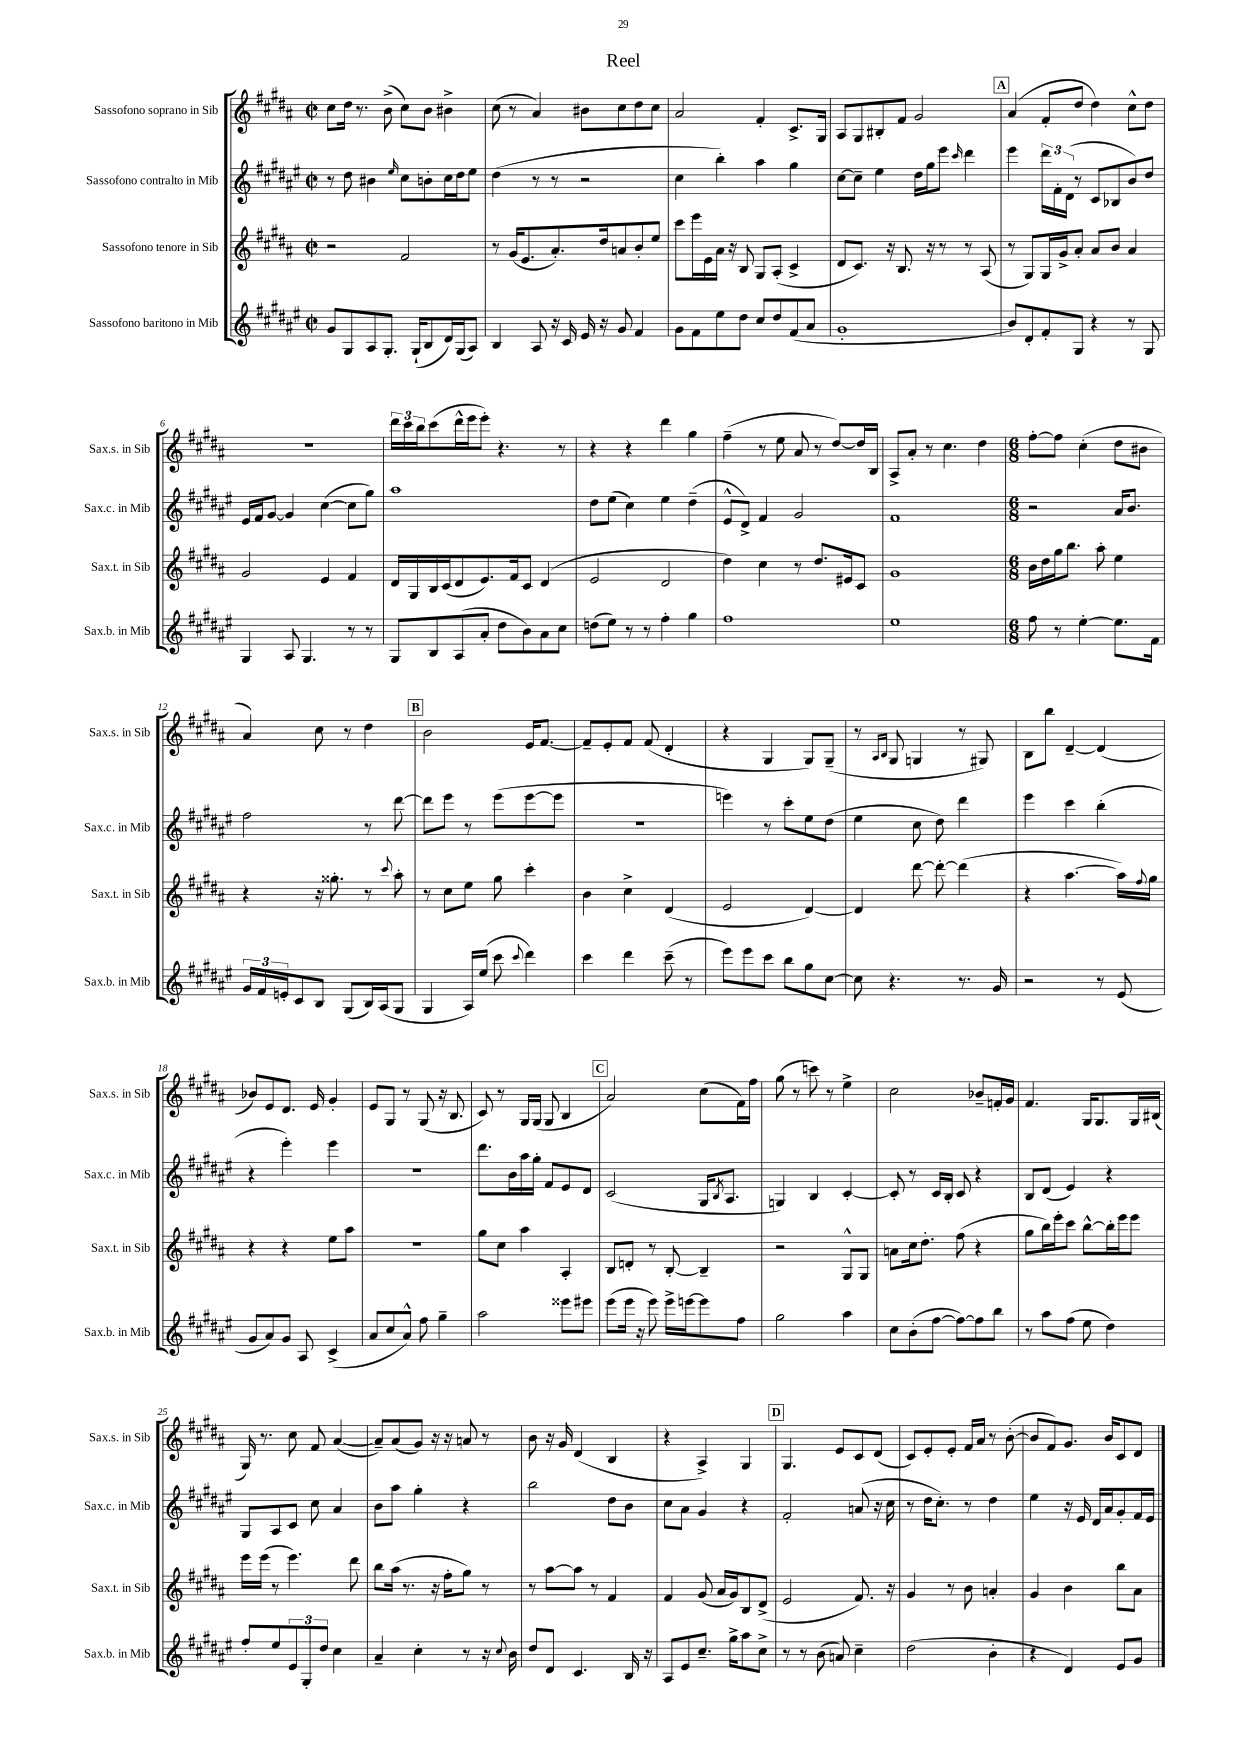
\header { title = "Reel" }
<<
\new StaffGroup <<
\new Staff = "s0" \with { instrumentName = "Sassofono soprano in Sib" shortInstrumentName = "Sax.s. in Sib" } {
    \clef treble \key b \major \defaultTimeSignature \time 2/2
    cis''8 dis''16 r8. b'8->( cis''8) b'8 bis'4-> |
    cis''8( r8 ais'4) bis'8 cis''8 dis''8 cis''8 |
    ais'2 fis'4-. cis'8.-> gis16 |
    ais8 gis8 bis8-. fis'8 gis'2 |
    \mark \markup { \box "A" } ais'4( fis'8-. dis''8 dis''4) cis''8-^ dis''8 |
    r1 |
    \tuplet 3/2 { dis'''16 cis'''16 b''16 } cis'''8( dis'''16-^ e'''16 e'''8-.) r4. r8 |
    r4 r4 dis'''4 gis''4 |
    fis''4--( r8 e''8 ais'8 r8 dis''8~) dis''16 b16 |
    ais8-> ais'8-. r8 cis''4. dis''4 |
    \numericTimeSignature \time 6/8 fis''8~-. fis''8 cis''4-.( dis''8 bis'8 |
    ais'4) cis''8 r8 dis''4 |
    \mark \markup { \box "B" } b'2 e'16 fis'8.~ |
    fis'8-- e'8-. fis'8 fis'8( dis'4-. |
    r4 gis4 gis8) gis8--( |
    r8 \grace { ais16 b16 } gis8 g4 r8 gis8) |
    b8 b''8 dis'4~-- dis'4( |
    bes'8) e'8 dis'8. e'16 gis'4-. |
    e'8 gis8 r8 gis8( r16 b8. |
    cis'8) r8 gis16 gis16( gis8 b4 |
    \mark \markup { \box "C" } ais'2) cis''8( fis'16) fis''16 |
    gis''8( r8 c'''8) r8 e''4-> |
    cis''2 bes'8-- f'16-. gis'16 |
    fis'4. gis16 gis8. gis16 bis16( |
    gis16) r8. cis''8 fis'8 ais'4~( |
    ais'8--) ais'8( gis'8) r16 r16 a'8 r8 |
    b'8 r16 gis'16 dis'4( b4 |
    r4 ais4->) gis4 |
    \mark \markup { \box "D" } gis4. e'8 cis'8 dis'8( |
    cis'8) e'8-. e'8-. fis'16 ais'16 r8 b'8~-.( |
    b'8 fis'8) gis'8. b'16 cis'8 dis'8 \bar "|." |
}
\new Staff = "s1" \with { instrumentName = "Sassofono contralto in Mib" shortInstrumentName = "Sax.c. in Mib" } {
    \clef treble \key fis \major \defaultTimeSignature \time 2/2
    r8 dis''8 bis'4 \grace { eis''16 } cis''8 b'8-. cis''16 dis''16 eis''8 |
    dis''4( r8 r8 r2 |
    cis''4 b''4-.) ais''4 gis''4 |
    cis''8~ cis''8-- eis''4 dis''16 gis''16 eis'''8 \grace { cis'''16 } dis'''4 |
    \mark \markup { \box "A" } eis'''4 \tuplet 3/2 { dis'''16 fis'16-. dis'16( } r8 cis'8 bes8 b'8) dis''8 |
    eis'16 fis'16 gis'8~ gis'4 cis''4~( cis''8 gis''8) |
    ais''1 |
    dis''8 eis''8( cis''4) eis''4 dis''4--( |
    eis'8-^ dis'8->) fis'4 gis'2 |
    fis'1 |
    \numericTimeSignature \time 6/8 r2 ais'16 b'8. |
    fis''2 r8 dis'''8~ |
    \mark \markup { \box "B" } dis'''8 eis'''8 r8 eis'''8( eis'''8~ eis'''8 |
    R2. |
    e'''4) r8 cis'''8-. eis''8 dis''8( |
    eis''4 cis''8 dis''8) dis'''4 |
    eis'''4 cis'''4 b''4-.( |
    r4 eis'''4-.) eis'''4 |
    R2. |
    dis'''8. b'16 ais''16 gis''16-. fis'8 eis'8 dis'8 |
    \mark \markup { \box "C" } cis'2( gis16 \acciaccatura { b8 } ais8. |
    g4) b4 cis'4~-. |
    cis'8-. r8 cis'16 b16-. cis'8 r4 |
    b8 dis'8( eis'4) r4 |
    gis8 ais8 cis'8 cis''8 ais'4 |
    b'8 ais''8 gis''4-. r4 |
    b''2 dis''8 b'8 |
    cis''8 ais'8 gis'4 r4 |
    \mark \markup { \box "D" } fis'2-. a'8( r16 cis''16 |
    r8 dis''16 cis''8.-.) r8 dis''4 |
    eis''4 r16 eis'16 dis'16 ais'16 gis'8-. fis'16 eis'16 \bar "|." |
}
\new Staff = "s2" \with { instrumentName = "Sassofono tenore in Sib" shortInstrumentName = "Sax.t. in Sib" } {
    \clef treble \key b \major \defaultTimeSignature \time 2/2
    r2 fis'2 |
    r8 gis'16( e'8. ais'8.-.) dis''16 a'8 b'8-. e''8 |
    cis'''8 e'''16 e'16 ais'16 r16 b8 gis8 ais8-.( cis'4-> |
    dis'8 cis'8.) r16 b8. r16 r8 r8 ais8( |
    \mark \markup { \box "A" } r8 gis8) gis16 gis'16-> ais'8-. ais'8 b'8 ais'4 |
    gis'2 e'4 fis'4 |
    dis'16 gis16 b16 cis'16( dis'8 e'8.) fis'16 cis'8 dis'4( |
    e'2 dis'2 |
    dis''4) cis''4 r8 dis''8. eis'16 cis'8 |
    gis'1 |
    \numericTimeSignature \time 6/8 b'16 dis''16 gis''16 b''8. ais''8-. e''4 |
    r4 r16 gisis''8.-. r8 \appoggiatura { cis'''8 } ais''8-. |
    \mark \markup { \box "B" } r8 cis''8 e''8 gis''8 cis'''4-. |
    b'4 cis''4-> dis'4( |
    e'2 dis'4~) |
    dis'4 dis'''8~ dis'''8~-. dis'''4( |
    r4 ais''4.~ ais''16) \appoggiatura { fis''8 } gis''16 |
    r4 r4 e''8 ais''8 |
    R2. |
    gis''8 cis''8 ais''4 ais4-. |
    \mark \markup { \box "C" } b8 d'8-. r8 b8~-. b4-- |
    r2 gis8-^ gis8 |
    a'8 cis''16 dis''8.-. fis''8( r4 |
    gis''8 b''16) e'''16-. cis'''8 b''8~-^ b''16-. e'''16 e'''8 |
    e'''16 e'''16( r8 e'''4.) dis'''8 |
    b''8 ais''16( r8. r16 fis''16-. gis''8) r8 |
    r8 ais''8~ ais''8 r8 fis'4 |
    fis'4 gis'8( ais'16 gis'16) b8 dis'8->( |
    \mark \markup { \box "D" } e'2 fis'8.) r16 |
    gis'4 r8 b'8 a'4-. |
    gis'4 b'4 b''8 ais'8 \bar "|." |
}
\new Staff = "s3" \with { instrumentName = "Sassofono baritono in Mib" shortInstrumentName = "Sax.b. in Mib" } {
    \clef treble \key fis \major \defaultTimeSignature \time 2/2
    gis'8 gis8 ais8 gis8.-. gis16-!( b8 dis'16) gis16( ais8) |
    b4 ais8 r16 cis'16 eis'16 r16 gis'8 fis'4 |
    gis'8 fis'8 eis''8 dis''8 cis''8 dis''8 fis'8( ais'8 |
    gis'1-. |
    \mark \markup { \box "A" } b'8) dis'8-. fis'8-. gis8 r4 r8 gis8 |
    gis4 ais8 gis4. r8 r8 |
    gis8 b8 ais8( ais'8-. dis''8 b'8) ais'8 cis''8 |
    d''8( eis''8) r8 r8 fis''4-. gis''4 |
    fis''1 |
    eis''1 |
    \numericTimeSignature \time 6/8 fis''8 r8 eis''4~-. eis''8. fis'16 |
    \tuplet 3/2 { gis'16 fis'16 e'16-. } cis'8 b8 gis8( b16) ais16( gis8 |
    \mark \markup { \box "B" } gis4 ais16) eis''16( cis'''8 \appoggiatura { cis'''8 } dis'''4) |
    cis'''4 dis'''4 cis'''8--( r8 |
    eis'''8) eis'''8 cis'''8 b''8 gis''8 cis''8~ |
    cis''8 r4. r8. gis'16 |
    r2 r8 eis'8( |
    gis'8 ais'8) gis'8 ais8 cis'4->( |
    ais'8 cis''8 ais'8-^) fis''8 gis''4-- |
    ais''2 eisis'''8 eis'''8 |
    \mark \markup { \box "C" } eis'''8( eis'''16 r16 eis'''8) eis'''16-> e'''16~ e'''8 fis''8 |
    gis''2 ais''4 |
    cis''8 b'8-.( fis''8~ fis''8~) fis''8 b''8 |
    r8 ais''8 fis''8( eis''8 dis''4) |
    fis''8-. eis''8 \tuplet 3/2 { eis'8 gis8-. dis''8 } cis''4 |
    ais'4-- cis''4-. r8 r16 \appoggiatura { cis''8 } b'16 |
    dis''8 dis'8 cis'4. b16 r16 |
    ais8 eis'8 cis''8.-- gis''16-> ais''8 cis''8-> |
    \mark \markup { \box "D" } r8 r8 b'8( a'8) cis''4-- |
    dis''2( b'4-. |
    r4 dis'4) eis'8 gis'8 \bar "|." |
}
>>
>>
